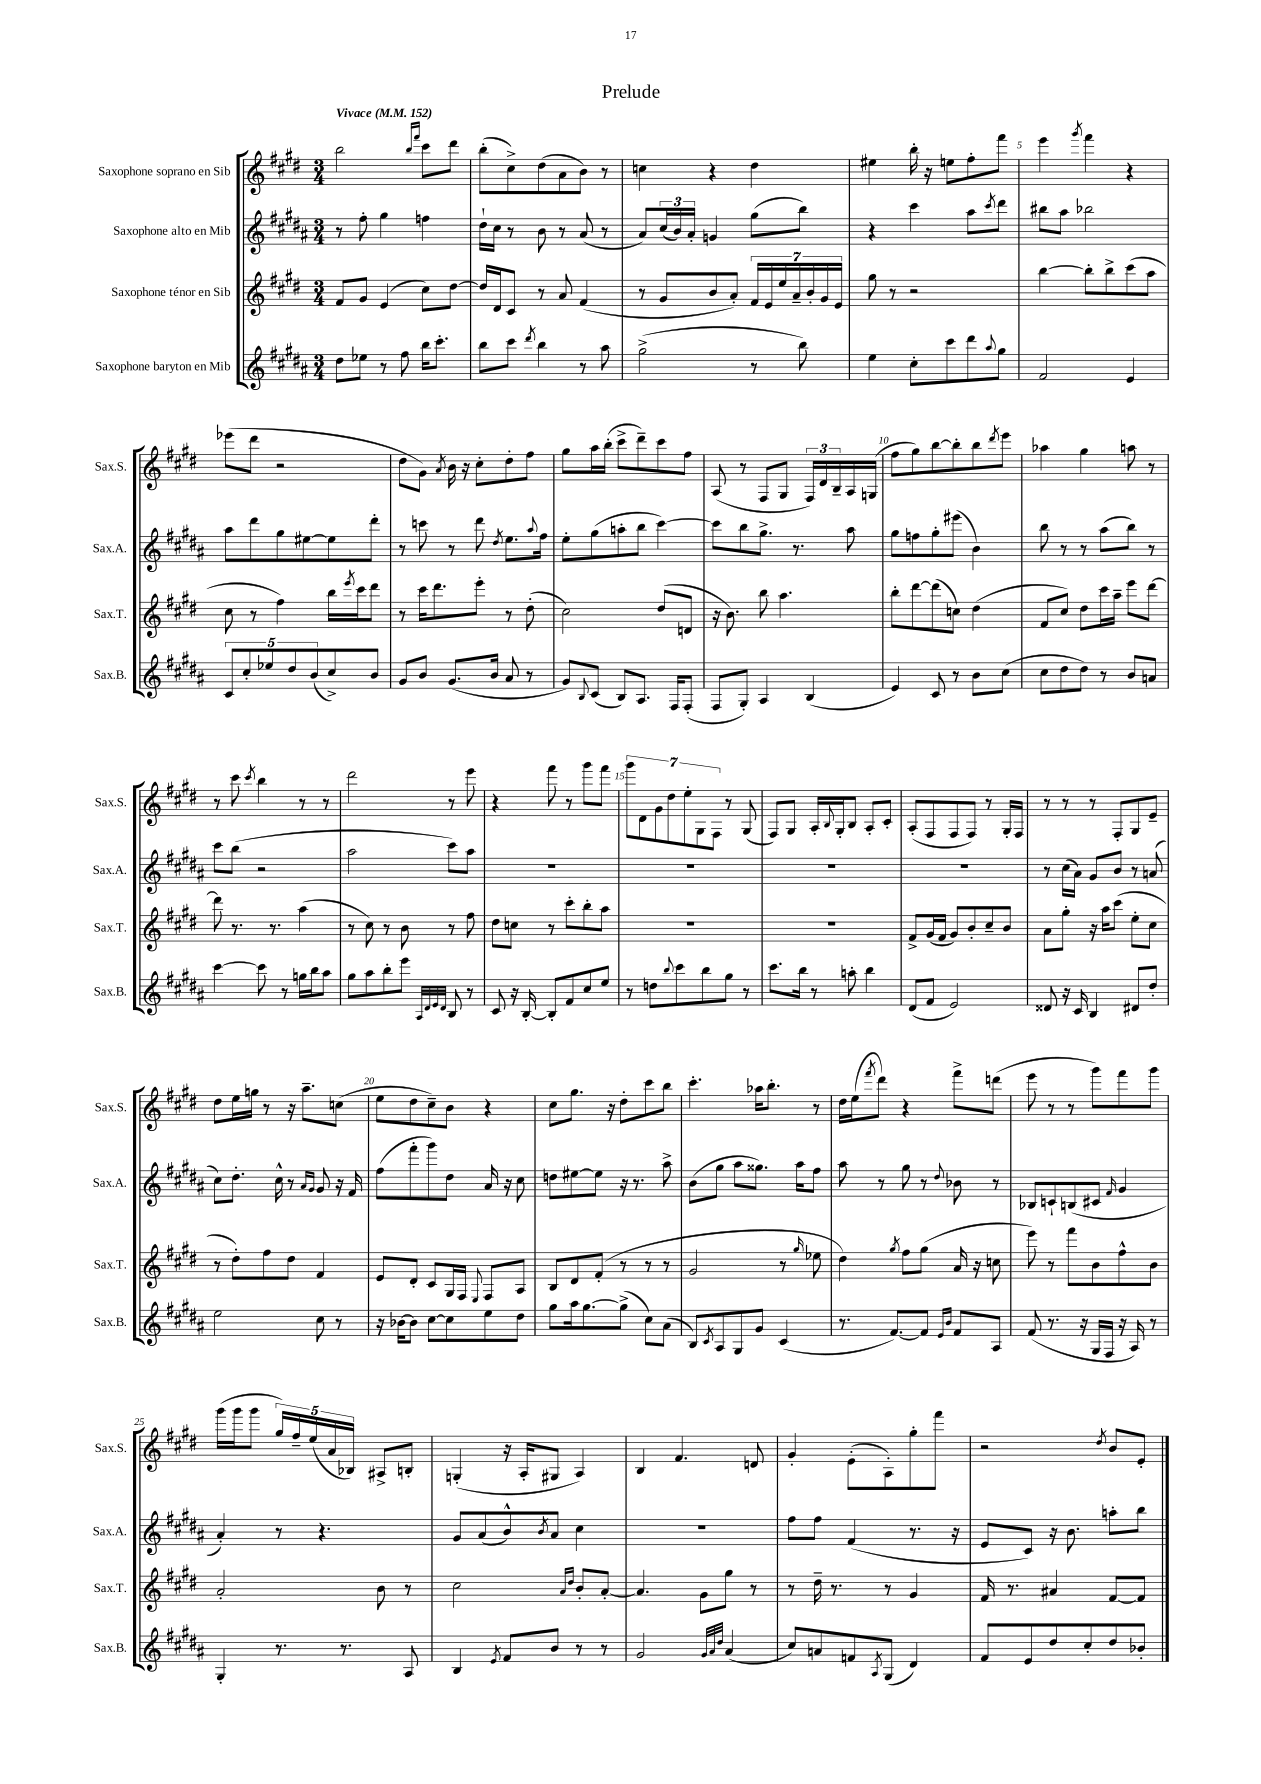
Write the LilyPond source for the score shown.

\header { title = "Prelude" }
<<
\new StaffGroup <<
\new Staff = "s0" \with { instrumentName = "Saxophone soprano en Sib" shortInstrumentName = "Sax.S." } {
    \clef treble \key e \major \numericTimeSignature \time 3/4 \tempo "Vivace" 4 = 152
    b''2 \grace { b''16 fis'''16 } cis'''8 dis'''8 |
    b''8-.( cis''8->) dis''8( a'8 b'8) r8 |
    c''4 r4 dis''4 |
    eis''4 b''16-. r16 e''8 fis''8-. fis'''8 |
    e'''4 \acciaccatura { gis'''8 } fis'''4 r4 |
    ees'''8( dis'''8 r2 |
    dis''8 gis'8) \acciaccatura { a'8 } b'16 r16 cis''8-. dis''8-. fis''8 |
    gis''8 a''16 b''16-.( cis'''8-> dis'''8--) cis'''8 fis''8 |
    a8( r8 fis8 gis8 \tuplet 3/2 { fis16) dis'16 b16-- } a16 g16( |
    fis''8 gis''8) b''8~ b''8-. b''8 \acciaccatura { dis'''8 } e'''8 |
    aes''4 gis''4 a''8 r8 |
    r8 cis'''8 \acciaccatura { cis'''8 } b''4 r8 r8 |
    dis'''2 r8 e'''8 |
    r4 fis'''8 r8 gis'''8 fis'''8 |
    \tuplet 7/4 { gis'''8 dis'8 gis'8 dis''8 e''8-. gis8 fis8 } r8 gis8( |
    fis8) gis8 a16-. \appoggiatura { b8 } gis16-. b8 a8-. cis'8-. |
    a8-.( fis8 fis8 fis8) r8 gis16-. fis16 |
    r8 r8 r8 fis8-. gis8 e'8-- |
    dis''8 e''16 g''16 r8 r16 a''8.-- c''8( |
    e''8 dis''8 cis''8--) b'8 r4 |
    cis''8 gis''8. r16 dis''8-. cis'''8 b''8 |
    cis'''4.-. aes''16 b''8.-. r8 |
    dis''16 e''16( \acciaccatura { fis'''8 } dis'''8) r4 fis'''8-> d'''8( |
    e'''8 r8 r8 gis'''8) fis'''8 gis'''8 |
    gis'''16( gis'''16 gis'''8 \tuplet 5/4 { gis''16) fis''16-- e''16( a'16 bes16) } ais8-> b8-. |
    g4-.( r16 a16-. gis8 a4) |
    b4 fis'4. d'8 |
    gis'4-. e'8-.( a8-.) gis''8-. fis'''8 |
    r2 \acciaccatura { dis''8 } b'8 e'8-. \bar "|." |
}
\new Staff = "s1" \with { instrumentName = "Saxophone alto en Mib" shortInstrumentName = "Sax.A." } {
    \clef treble \key b \major \numericTimeSignature \time 3/4
    r8 fis''8-. gis''4 f''4 |
    dis''16-! cis''16 r8 b'8 r8 ais'8( r8 |
    ais'8) \tuplet 3/2 { cis''16( b'16) ais'16-. } g'4 gis''8( b''8) |
    r4 cis'''4 ais''8 \acciaccatura { cis'''8 } dis'''8 |
    bis''8 ais''8 bes''2 |
    ais''8 dis'''8 gis''8 eis''8~ eis''8 dis'''8-. |
    r8 c'''8 r8 dis'''8 \acciaccatura { dis''8 } e''8. \appoggiatura { ais''8 } fis''16 |
    e''8-. gis''8( a''8-. b''8 cis'''4~) |
    cis'''8 b''8 gis''8.-> r8. ais''8 |
    gis''8 f''8 gis''8-. eis'''8( b'4) |
    b''8 r8 r8 ais''8( b''8) r8 |
    cis'''8 b''8( r2 |
    ais''2 cis'''8) ais''8 |
    R2. |
    R2. |
    R2. |
    R2. |
    r8 cis''16( ais'16) gis'8 b'8 r8 a'8( |
    cis''8) dis''8.-. cis''16-^ r8 \grace { ais'16 gis'16 } gis'8 r16 fis'16 |
    fis''8( fis'''8-. gis'''8) dis''8 ais'16 r16 cis''8 |
    d''8 eis''8~ eis''8 r16 r8. ais''8-> |
    b'8( gis''8 ais''8 gisis''8.) ais''16 fis''8 |
    ais''8 r8 gis''8 r8 \appoggiatura { dis''8 } bes'8 r8 |
    bes8 c'8-! b8( cis'8 \grace { fis'16 } gis'4 |
    ais'4-.) r8 r4. |
    gis'8 ais'8( b'8-^) \acciaccatura { b'8 } ais'8 cis''4 |
    R2. |
    fis''8 fis''8 fis'4( r8. r16 |
    e'8 cis'8) r16 b'8. a''8-. b''8 \bar "|." |
}
\new Staff = "s2" \with { instrumentName = "Saxophone ténor en Sib" shortInstrumentName = "Sax.T." } {
    \clef treble \key e \major \numericTimeSignature \time 3/4
    fis'8 gis'8 e'4( cis''8) dis''8~ |
    dis''16 dis'16 cis'8 r8 a'8 fis'4( |
    r8 gis'8 b'8 a'8-.) \tuplet 7/4 { fis'16 e'16 e''16 a'16-- b'16-. gis'16 e'16 } |
    gis''8 r8 r2 |
    b''4~ b''8-. b''8-> cis'''8( a''8 |
    cis''8 r8 fis''4) b''16 \acciaccatura { e'''8 } cis'''16 dis'''8 |
    r8 cis'''16 dis'''8. e'''8-. r8 dis''8-.( |
    cis''2) dis''8( d'8 |
    r16 b'8.) b''8 a''4. |
    b''8-. dis'''8~ dis'''8( c''8) dis''4( |
    fis'8 cis''8) dis''8 cis'''16 a''16-- e'''8 dis'''8~ |
    dis'''8 r8. r8. a''4( |
    r8 cis''8) r8 b'8 r8 fis''8 |
    dis''8 c''8 r8 cis'''8-. b''8-. a''8 |
    R2. |
    R2. |
    fis'8-> gis'16( fis'16 gis'8) b'8-. cis''8-- b'8 |
    a'8 gis''8-. r16 a''16 cis'''8( e''8-. cis''8 |
    r8 dis''8-.) fis''8 dis''8 fis'4 |
    e'8 dis'8-. cis'8 gis16 fis16 \appoggiatura { e8 } fis8 a8 |
    b8 dis'8 fis'8-.( r8 r8 r8 |
    gis'2 r8 \grace { gis''16 } ees''8 |
    dis''4) \acciaccatura { gis''8 } fis''8 gis''8( a'16 r16 c''8 |
    e'''8) r8 fis'''8 b'8 fis''8-^ b'8 |
    a'2-. b'8 r8 |
    cis''2 \grace { a'16 dis''16 } b'8-. a'8~-. |
    a'4. gis'8 gis''8 r8 |
    r8 dis''16-- r8. r8 gis'4 |
    fis'16 r8. ais'4 fis'8~ fis'8 \bar "|." |
}
\new Staff = "s3" \with { instrumentName = "Saxophone baryton en Mib" shortInstrumentName = "Sax.B." } {
    \clef treble \key b \major \numericTimeSignature \time 3/4
    dis''8 ees''8 r8 fis''8 b''16 cis'''8.-. |
    b''8 cis'''8 \acciaccatura { dis'''8 } b''4 r8 ais''8 |
    gis''2->( r8 b''8) |
    e''4 cis''8-. cis'''8 dis'''8 \appoggiatura { ais''8 } gis''8 |
    fis'2 e'4 |
    \tuplet 5/4 { cis'8 cis''8-. ees''8 dis''8 b'8( } cis''8->) b'8 |
    gis'8 b'8 gis'8.( b'16 ais'8 r8 |
    gis'8) \appoggiatura { b8 } cis'8( b8) ais8. fis16 fis8-.( |
    fis8 gis8-.) ais4 b4( |
    e'4) cis'8 r8 b'8 cis''8( |
    cis''8 dis''8 dis''8) r8 b'8 a'8 |
    cis'''4~ cis'''8 r8 g''16 b''16 ais''8 |
    gis''8 ais''8 b''8-. e'''8 \grace { ais32 dis'32 e'32 dis'32 } b8 r8 |
    cis'8 r16 b16~-. b8-. fis'8 cis''8 e''8 |
    r8 d''8 \appoggiatura { b''8 } cis'''8 b''8 gis''8 r8 |
    cis'''8. b''16 r8 a''8-. b''4 |
    dis'8( fis'8 e'2) |
    disis'8 r16 cis'16 b4 dis'8 dis''8-. |
    e''2 cis''8 r8 |
    r16 bes'16~ bes'8 cis''8~ cis''8 e''8 dis''8 |
    gis''8 ais''16 gis''8.~ gis''8->( cis''8) ais'8( |
    b8) \acciaccatura { cis'8 } ais8 gis8 gis'8 cis'4( |
    r8. fis'8.~) fis'8 \grace { e'16 b'16 } fis'8 ais8 |
    fis'8( r8. r16 gis16 fis16 r16 ais16) r8 |
    gis4-. r8. r8. ais8 |
    b4 \acciaccatura { e'8 } fis'8 b'8 r8 r8 |
    gis'2 \grace { gis'32 ais'32 dis''32 } ais'4( |
    cis''8) a'8 f'8 \acciaccatura { ais8 } gis8( dis'4) |
    fis'8 e'8 dis''8 cis''8-. dis''8 bes'8-. \bar "|." |
}
>>
>>
\layout { \context { \Score \override BarNumber.break-visibility = ##(#f #t #t) barNumberVisibility = #(every-nth-bar-number-visible 5) } }
